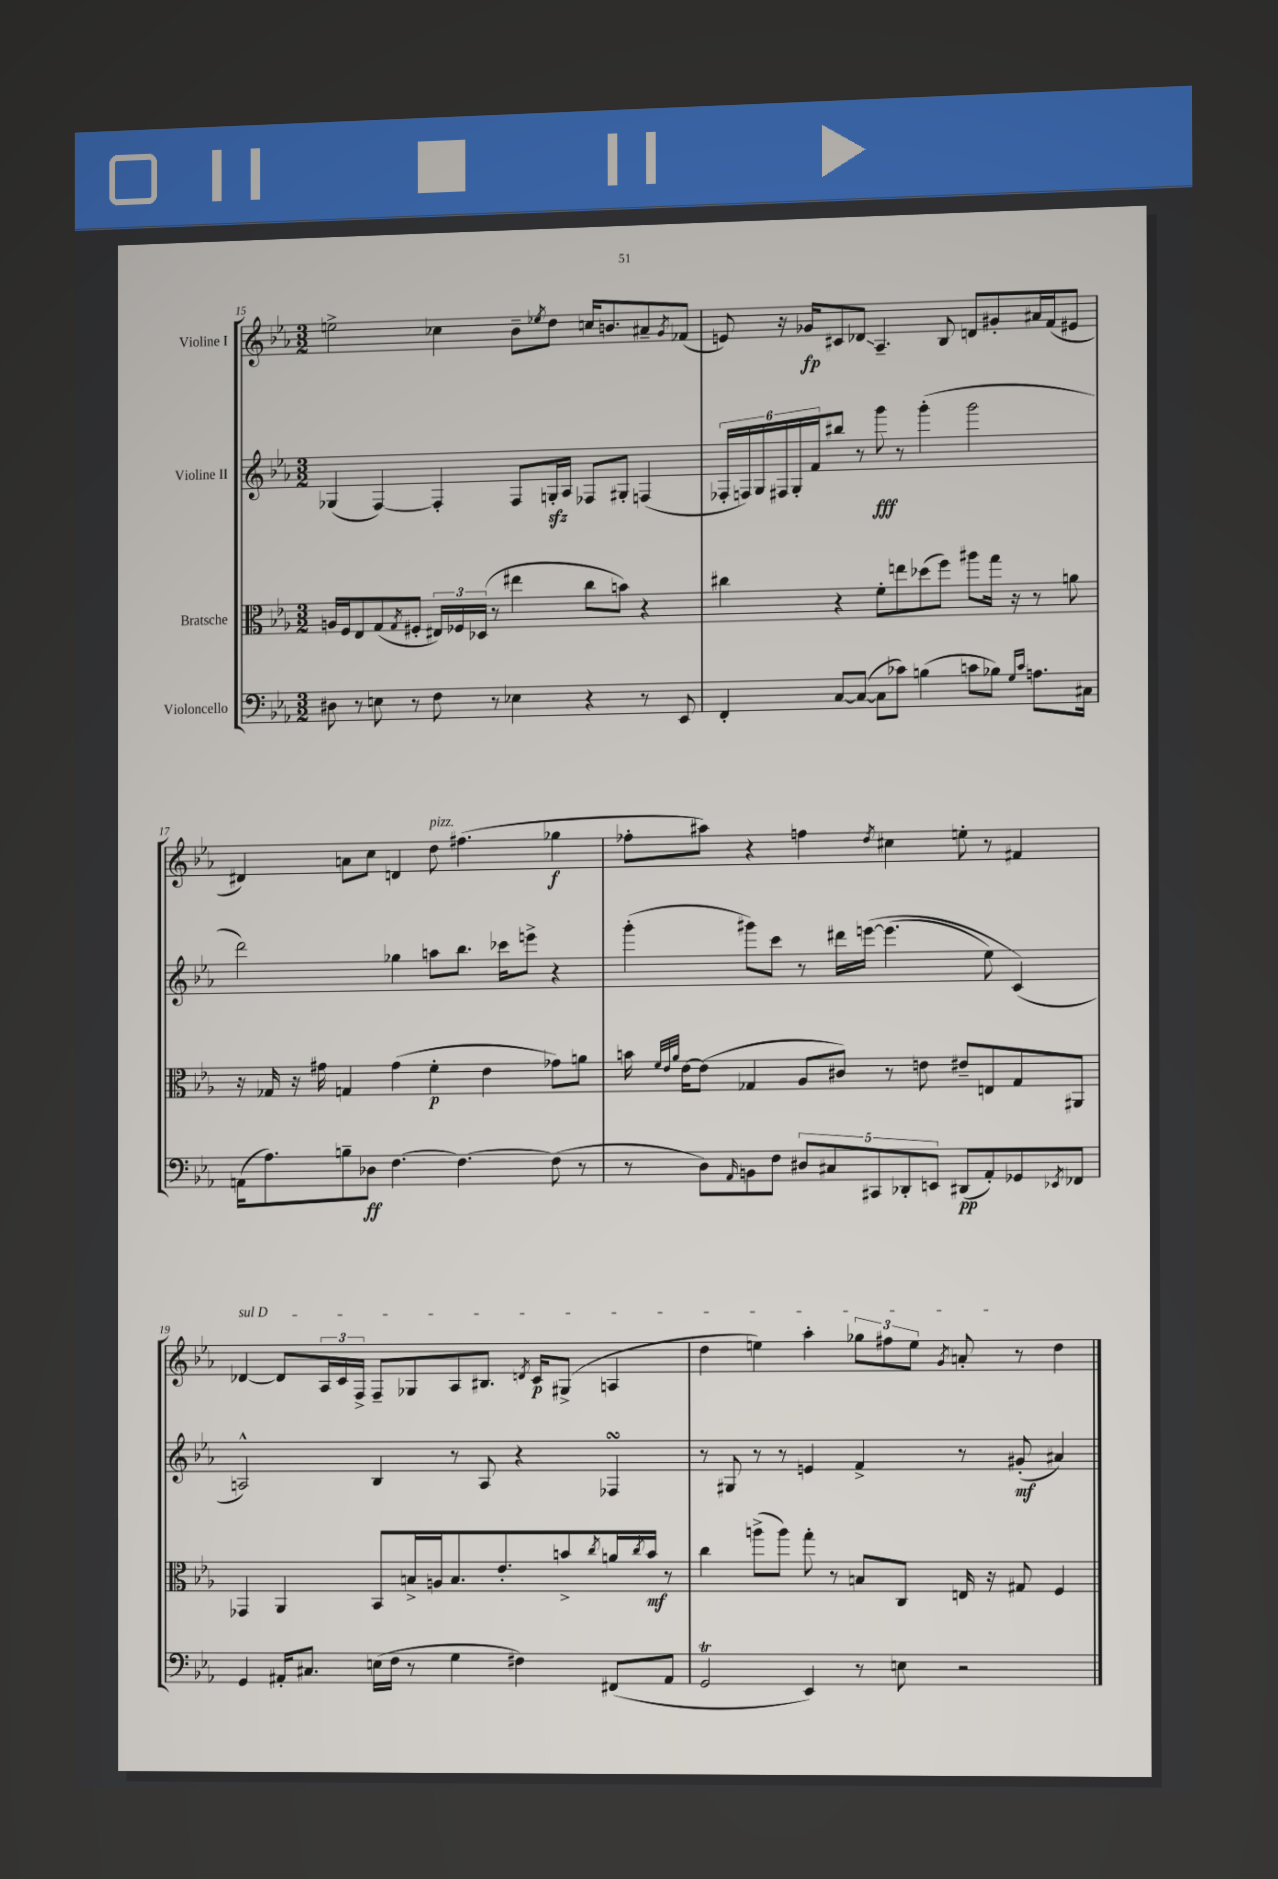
<<
\new StaffGroup <<
\new Staff = "s0" \with { instrumentName = "Violine I" } {
    \clef treble \key ees \major \numericTimeSignature \time 3/2
    e''2-> ces''4 bes'8-- \acciaccatura { ees''8 } d''8 c''16 b'8. ais'8-- \acciaccatura { g'8 } fes'8( |
    e'8) r16 ges'16\fp cis'8 des'8\glissando aes4.-- bes8 d'8 gis'8-. ais'16 f'16( eis'8 |
    dis'4) a'8 c''8 d'4 d''8^\markup { \italic "pizz." } fis''4.( ges''4\f |
    fes''8-. ais''8) r4 f''4 \acciaccatura { d''8 } cis''4 e''8-. r8 fis'4 |
    \once \override TextSpanner.bound-details.left.text = \markup { \italic "sul D" } des'4~\startTextSpan des'8 \tuplet 3/2 { aes16 c'16 f16-> } f8-- ges8 aes8 bis8. \acciaccatura { d'8 } c'16\p gis8->( a4 |
    d''4 e''4) aes''4-. \tuplet 3/2 { ges''8 fis''8 e''8 } \acciaccatura { g'8 } a'8-.\stopTextSpan r8 d''4 \bar "|." |
}
\new Staff = "s1" \with { instrumentName = "Violine II" } {
    \clef treble \key ees \major \numericTimeSignature \time 3/2
    ges4( f4~) f4-. f8 g16-.\sfz aes16 fes8 gis8-. f4( |
    \tuplet 6/4 { fes16-. f16) g16 fis16 g16-. f'16 } bis''8 r8 g'''8\fff r8 g'''4-.( g'''2 |
    d'''2) ges''4 a''8 bes''8. ces'''16 e'''8-> r4 |
    g'''4-.( gis'''8) c'''8 r8 dis'''16 e'''16~\( e'''4.( ees''8) c'4(\) |
    a2-^) bes4 r8 a8 r4 fes4\turn |
    r8 gis8 r8 r8 e'4 f'4-> r8 gis'8-.\mf( ais'4) \bar "|." |
}
\new Staff = "s2" \with { instrumentName = "Bratsche" } {
    \clef alto \key ees \major \numericTimeSignature \time 3/2
    a16 f16 ees8 g8( \acciaccatura { g8 } fis8-. \tuplet 3/2 { eis16) fes16 des16( } r8 eis''4 c''8 b'8) r4 |
    cis''4 r4 f'8-. e''8 des''8( f''8) ais''8 g''16 r16 r8 a'8 |
    r16 ges16 r16 gis'16 g4 gis'4( f'4-.\p ees'4 ges'8) a'8 |
    b'16 \grace { f'32 ees'32 aes'32 } ees'16~ ees'8( ges4 aes8 cis'8) r8 e'8 eis'8-- e8 ges8 ais,8 |
    ges,4 aes,4 bes,8 b16-> a16 b8. ees'8.-. b'8-> \acciaccatura { c''8 } a'16 \acciaccatura { c''8 } b'16\mf r8 |
    c''4 a''8->( a''8) g''8-. r8 b8 c8 e16 r16 gis8 f4 \bar "|." |
}
\new Staff = "s3" \with { instrumentName = "Violoncello" } {
    \clef bass \key ees \major \numericTimeSignature \time 3/2
    dis8 r8 e8 r8 f8 r8 ees4 r4 r8 ees,8 |
    f,4-. c8~ c8~( c8 ces'8) b4( c'8 bes8) \grace { g16 c'16 } a8. cis16 |
    a,16( aes8.) b8-- des8\ff f4.~ f4.~ f8( r8 |
    r8 d8) \grace { aes,16 } b,8 f8 \tuplet 5/4 { dis8 cis8 cis,8 des,8-. e,8 } dis,8\pp( aes,8-.) ges,8 \acciaccatura { ees,8 } fes,8 |
    g,4 ais,16-. cis8. e16( f16 r8 g4 fis4) fis,8( ais,8 |
    g,2\trill ees,4) r8 e8 r2 \bar "|." |
}
>>
>>
\layout { \context { \Score currentBarNumber = #15 } }
